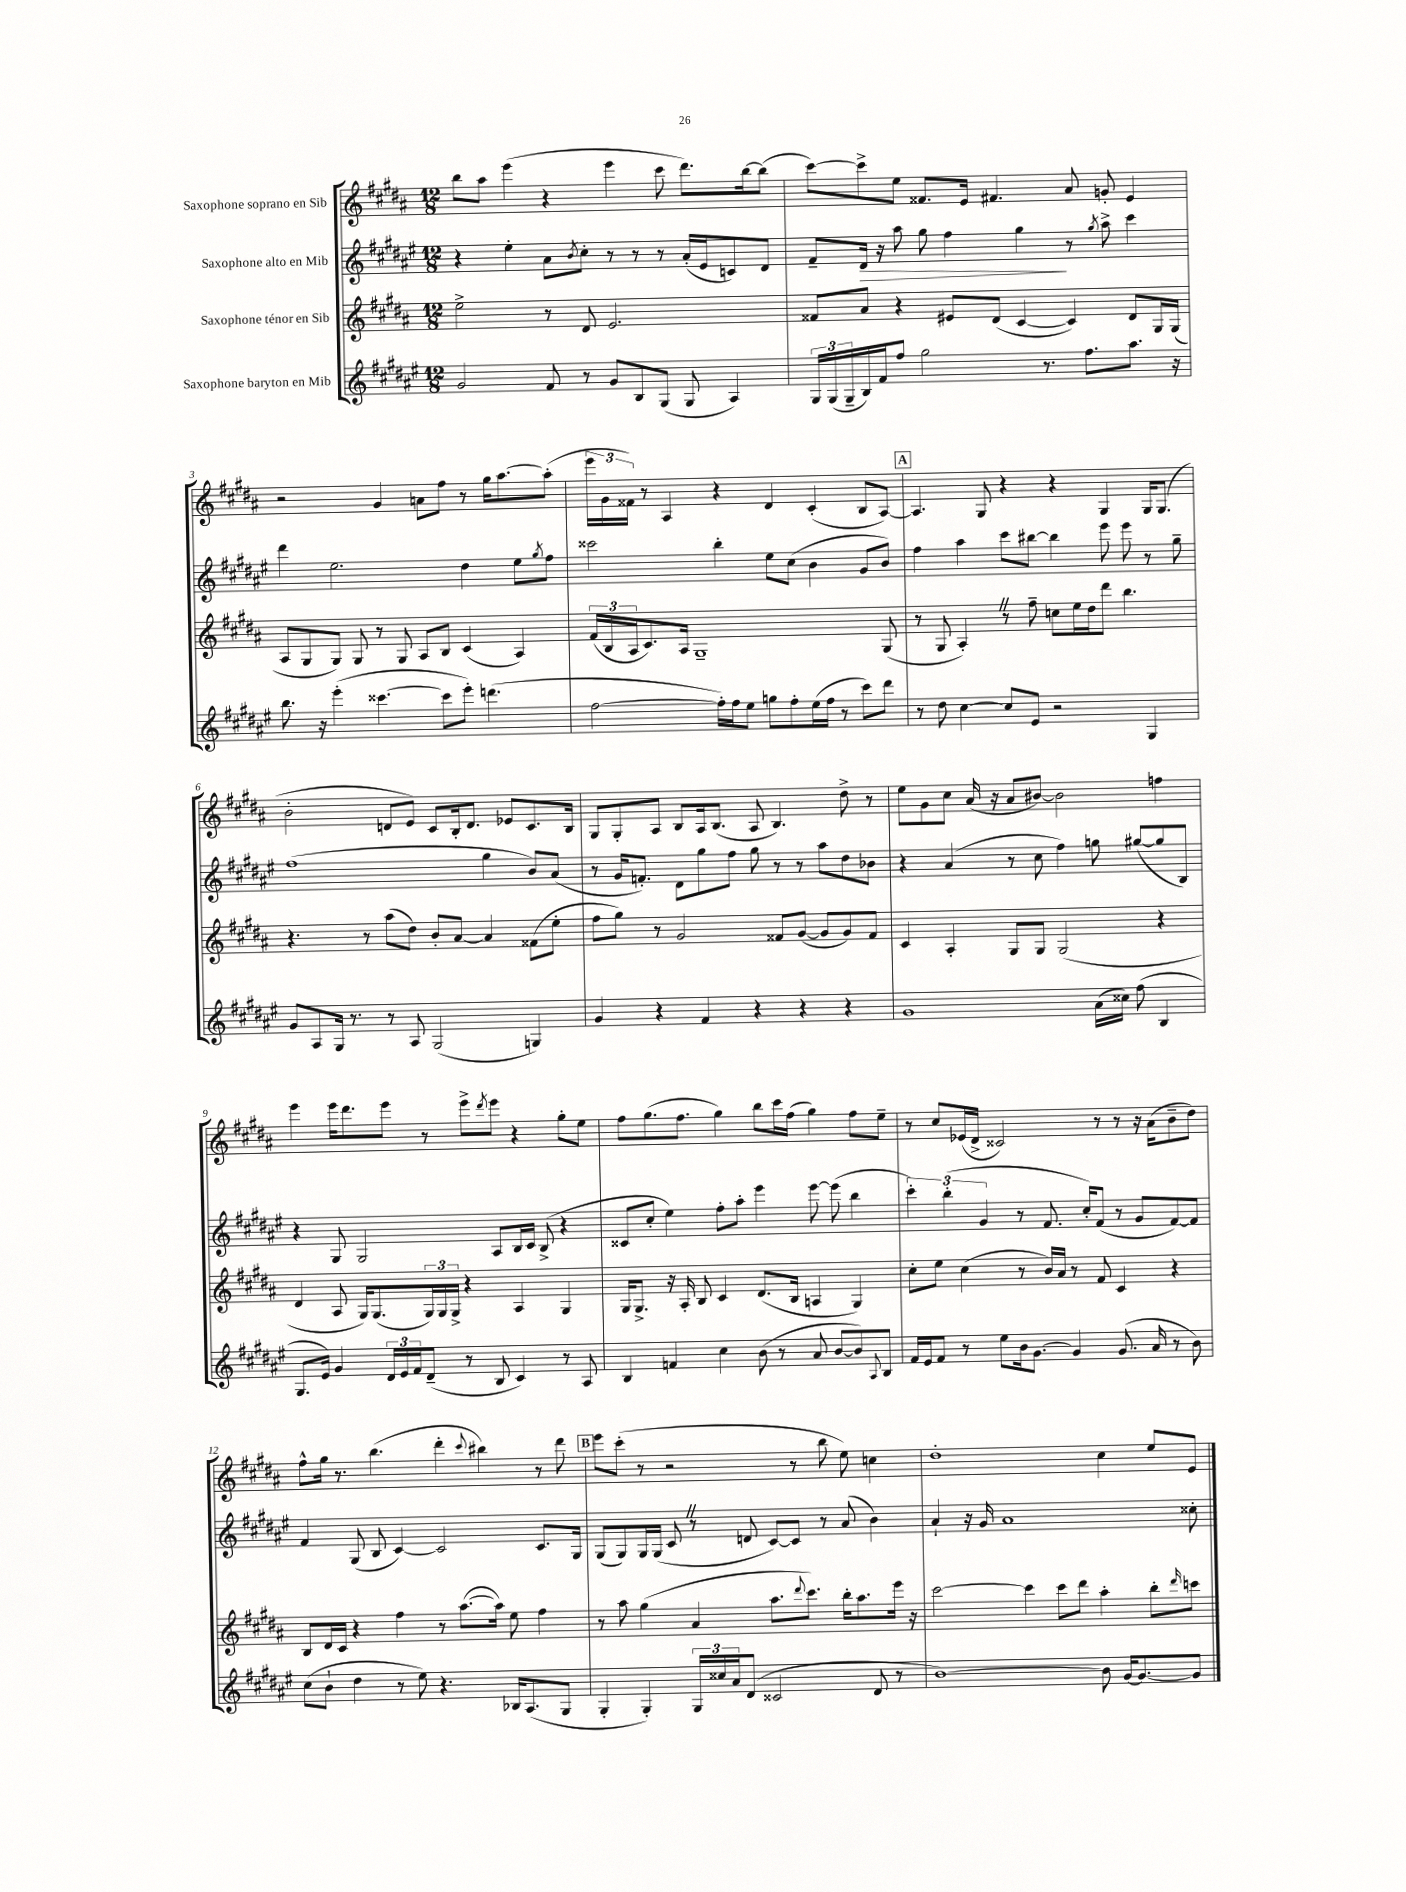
<<
\new StaffGroup <<
\new Staff = "s0" \with { instrumentName = "Saxophone soprano en Sib" } {
    \clef treble \key b \major \numericTimeSignature \time 12/8
    b''8 ais''8 e'''4( r4 e'''4 cis'''8 dis'''8.) b''16~ b''8( |
    cis'''8~) cis'''8-> e''8 fisis'8. e'16 fis'4. ais'8 g'8-. e'4 |
    r2 gis'4 a'8 fis''8 r8 gis''16 ais''8.~ ais''8-.( |
    \tuplet 3/2 { e'''16 gis'16 fisis'16) } r8 ais4 r4 dis'4 cis'4-.( b8 ais8~) |
    \mark \markup { \box "A" } ais4. gis8 r4 r4 gis4 gis16 gis8.( |
    b'2-. d'8 e'8) cis'8 b16-. d'8. ees'8 cis'8. b16 |
    gis8 gis8-. ais8 b8 ais16 b8.( ais8 b4.) dis''8-> r8 |
    e''8 gis'8 cis''8 ais'16( r16 ais'8 bis'8~) bis'2 f''4 |
    e'''4 e'''16 dis'''8. e'''8 r8 e'''8-> \acciaccatura { dis'''8 } e'''8 r4 gis''8-. e''8 |
    fis''8 gis''8.( fis''8. gis''4) b''8 cis'''16 fis''16( gis''4) fis''8 e''8-- |
    r8 cis''8 ees'16( dis'16-> cisis'2) r8 r8 r16 ais'16( b'8-- dis''8) |
    fis''8-^ gis''16 r8. b''4.( dis'''4-. \appoggiatura { cis'''8 } bis''4) r8 dis'''8 |
    \mark \markup { \box "B" } e'''8 cis'''8-.( r8 r2 r8 b''8 e''8) c''4 |
    dis''1-. cis''4 e''8 e'8 \bar "|." |
}
\new Staff = "s1" \with { instrumentName = "Saxophone alto en Mib" } {
    \clef treble \key fis \major \numericTimeSignature \time 12/8
    r4 eis''4-. ais'8 \acciaccatura { b'8 } cis''8-. r8 r8 r8 ais'16-.( eis'16 c'8) dis'8 |
    fis'8-- dis'16\> r16 ais''8 gis''8 fis''4 gis''4\! r8 \acciaccatura { gis''8 } ais''8-> cis'''4 |
    dis'''4 eis''2. dis''4 eis''8 \acciaccatura { gis''8 } fis''8 |
    cisis'''2 b''4-. eis''8 cis''8( b'4 gis'8 b'8) |
    \mark \markup { \box "A" } fis''4 ais''4 cis'''8 bis''8~ bis''4 eis'''8 eis'''8 r8 gis''8-- |
    fis''1( gis''4 b'8) ais'8( |
    r8 gis'16 f'8.-.) dis'8 gis''8 fis''8 gis''8 r8 r8 ais''8 dis''8 bes'8 |
    r4 ais'4( r8 cis''8 fis''4) g''8 gis''8~( gis''8 b8) |
    r4 gis8 gis2 ais8 b16 cis'16 b8->( r4 |
    cisis'8 cis''8-. eis''4) fis''8-. ais''8-. eis'''4 eis'''8~ eis'''8( b''4 |
    \tuplet 3/2 { cis'''4-.) b''4-.( gis'4 } r8 fis'8. cis''16-.) fis'8( r8 gis'8 fis'8~) fis'8 |
    fis'4 gis8( b8 cis'4~) cis'2 cis'8. gis16 |
    \mark \markup { \box "B" } gis8( gis8) gis16 gis16( cis'8 \once \override BreathingSign.text = \markup { \musicglyph "scripts.caesura.straight" } \breathe r8 d'8 cis'8~) cis'8 r8 ais'8( b'4) |
    ais'4-! r16 gis'16 ais'1 cisis''8-. \bar "|." |
}
\new Staff = "s2" \with { instrumentName = "Saxophone ténor en Sib" } {
    \clef treble \key b \major \numericTimeSignature \time 12/8
    e''2-> r8 dis'8 e'2. |
    fisis'8 ais'8 r4 eis'8 dis'8( cis'4~ cis'4) dis'8 gis16 gis16( |
    ais8 gis8 gis8) gis8 r8 gis8 ais8 b8 cis'4( ais4) |
    \tuplet 3/2 { fis'16( b16 ais16 } cis'8.) ais16 gis1-- gis8( |
    \mark \markup { \box "A" } r8 gis8 ais4-.) \once \override BreathingSign.text = \markup { \musicglyph "scripts.caesura.straight" } \breathe r8 fis''8-- c''8 e''16 dis''16 dis'''8 b''4. |
    r4. r8 ais''8( dis''8) b'8-. ais'8~ ais'4 fisis'8( e''8-. |
    fis''8 gis''8) r8 gis'2 fisis'8 gis'8~( gis'8 gis'8) fisis'8 |
    cis'4 ais4-. gis8 gis8 gis2( r4 |
    dis'4 ais8 gis16) gis8.( \tuplet 3/2 { gis16) gis16 gis16-> } r4 ais4 gis4 |
    gis16 gis8.-> r16 ais16-. b8 cis'4 dis'8.( b16 a4 gis4) |
    cis''8-. e''8 cis''4( r8 b'16) ais'16 r8 fis'8 cis'4 r4 |
    b8 dis'16 cis'16 r4 fis''4 r8 ais''8.~( ais''16) e''8 fis''4 |
    \mark \markup { \box "B" } r8 ais''8 gis''4( ais'4 ais''8. \appoggiatura { dis'''8 } cis'''8.) b''16-. ais''8. e'''16 r16 |
    cis'''2~ cis'''4 cis'''8 dis'''8 ais''4-. b''8-. \grace { dis'''16 } c'''8 \bar "|." |
}
\new Staff = "s3" \with { instrumentName = "Saxophone baryton en Mib" } {
    \clef treble \key fis \major \numericTimeSignature \time 12/8
    gis'2 fis'8 r8 gis'8 b8 gis8( gis8 ais4) |
    \tuplet 3/2 { gis16 gis16( gis16-- } b16) fis'16 fis''8 gis''2 r8. fis''8. ais''8. r16 |
    b''8. r16 eis'''4-.( cisis'''4.~ cisis'''8 eis'''8-.) d'''4.( |
    fis''2~ fis''16-.) fis''16 eis''8 g''8 fis''8-. eis''16( fis''16 r8 cis'''8) dis'''8 |
    \mark \markup { \box "A" } r8 dis''8 cis''4~ cis''8 eis'8 r2 gis4 |
    gis'8 ais8 gis16 r8. r8 ais8 gis2( g4) |
    gis'4 r4 fis'4 r4 r4 r4 |
    gis'1 ais'16( cisis''16) fis''8( b4 |
    gis8. eis'16) gis'4 \tuplet 3/2 { dis'16 eis'16 fis'16 } dis'8--( r8 b8 cis'4) r8 ais8 |
    b4 f'4 cis''4 b'8( r8 ais'8 b'8~ b'8) \appoggiatura { ais8 } b8 |
    fis'16 eis'16 fis'8 r8 eis''8 b'16 gis'8.~ gis'4 gis'8.( ais'16 r8 b'8) |
    cis''8( b'8-! dis''4 r8 eis''8) r4. bes16 ais8.( gis8 |
    \mark \markup { \box "B" } gis4-. gis4-.) \tuplet 3/2 { gis16 cisis''16 ais'16 } dis'8( cisis'2 dis'8 r8 |
    b'1~) b'8 gis'16~ gis'8.~ gis'8 \bar "|." |
}
>>
>>
